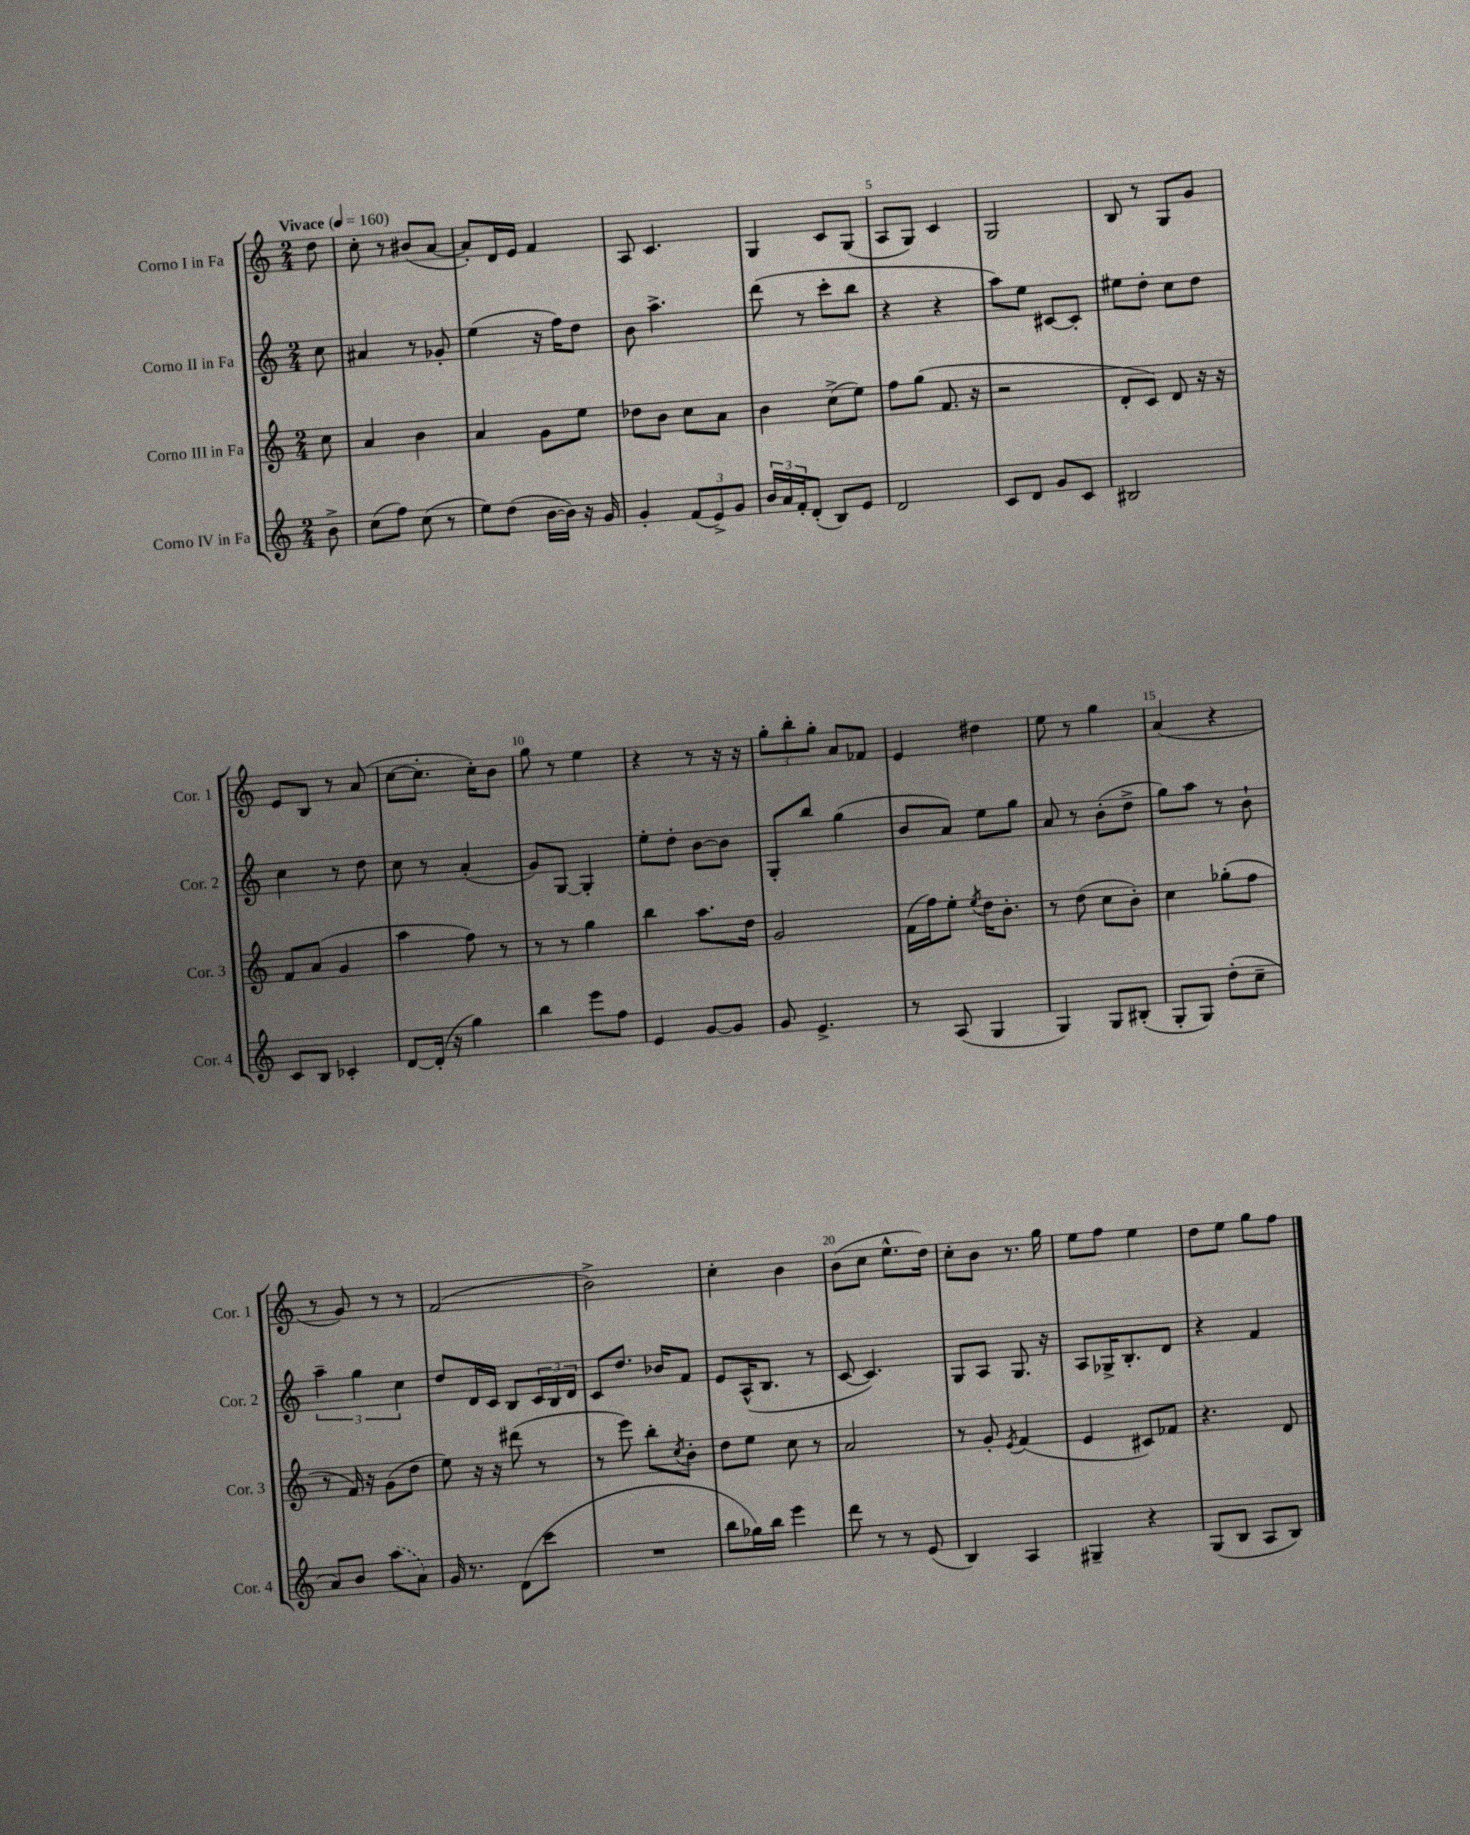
<<
\new StaffGroup <<
\new Staff = "s0" \with { instrumentName = "Corno I in Fa" shortInstrumentName = "Cor. 1" } {
    \clef treble \key c \major \numericTimeSignature \time 2/4 \partial 8 \tempo "Vivace" 4 = 160
    d''8 |
    c''8-. r8 bis'8( a'8~ |
    a'8-.) d'16 e'16 f'4 |
    a8 c'4. |
    g4 c'8 g8( |
    a8 g8) c'4 |
    g2 |
    b8 r8 g8 g'8 |
    e'8 b8 r8 a'8( |
    c''8~ c''8.-. c''16-.) b'8 |
    g''8 r8 e''4 |
    r4 r8 r16 r16 |
    \tuplet 3/2 { g''8-. b''8-. g''8-. } a'8 fes'8 |
    e'4 dis''4 |
    e''8 r8 g''4 |
    a'4( r4 |
    r8 g'8) r8 r8 |
    f'2( |
    b'2->) |
    c''4-. b'4 |
    b'8( c''8 e''8.-^ d''16) |
    c''8-. b'8 r8. g''16 |
    e''8 f''8 e''4 |
    d''8 e''8 g''8 f''8 \bar "|." |
}
\new Staff = "s1" \with { instrumentName = "Corno II in Fa" shortInstrumentName = "Cor. 2" } {
    \clef treble \key c \major \numericTimeSignature \time 2/4 \partial 8
    c''8 |
    ais'4 r8 ges'8-. |
    e''4( r16 f''16) d''8 |
    b'8 a''4.-> |
    d'''8( r8 c'''8-. b''8 |
    r4 r4 |
    a''8) e''8 cis'8~ cis'8-. |
    eis''8 d''8-. c''8 d''8 |
    c''4 r8 d''8 |
    c''8 r8 a'4-.( |
    g'8) g8~ g4-. |
    e''8-. d''8-. b'8~ b'8 |
    g8-. b''8 g''4( |
    b'8 a'8) e''8 g''8 |
    a'8 r8 b'8-.( d''8-> |
    g''8) a''8 r8 b'8-! |
    \tuplet 3/2 { a''4-- g''4 c''4 } |
    d''8 d'16 c'16 b8 \tuplet 3/2 { c'16 b16 d'16 } |
    c'8 d''8. bes'16 f'8 |
    e'8 a16-^( b8. r8 |
    c'8~ c'4.) |
    g8 a8 g8. r16 |
    a8 ges16-> b8.-. d'8 |
    r4 f'4 \bar "|." |
}
\new Staff = "s2" \with { instrumentName = "Corno III in Fa" shortInstrumentName = "Cor. 3" } {
    \clef treble \key c \major \numericTimeSignature \time 2/4 \partial 8
    c''8 |
    a'4 b'4 |
    a'4 g'8 e''8 |
    des''8 b'8 c''8 a'8 |
    b'4 c''8->( e''8) |
    f''8 g''8( f'8. r16 |
    r2 |
    d'8-. c'8) d'8 r16 r16 |
    f'8 a'8( g'4 |
    a''4 f''8) r8 |
    r8 r8 g''4 |
    b''4 a''8. d''16 |
    g'2 |
    f'16( f''16) e''8-. \acciaccatura { e''8 } d''16 b'8.-. |
    r8 d''8( c''8 b'8-.) |
    c''4 ges''8-.( f''8 |
    r8 f'16) r16 g'8( d''8 |
    e''8) r16 r16 dis'''8( r8 |
    r8 e'''8) b''8-. \acciaccatura { c''8 } b'8-. |
    d''8 e''8 c''8 r8 |
    a'2 |
    r8 g'8-. \acciaccatura { e'8 } f'4( |
    e'4 cis'8) fes'8 |
    r4. d'8 \bar "|." |
}
\new Staff = "s3" \with { instrumentName = "Corno IV in Fa" shortInstrumentName = "Cor. 4" } {
    \clef treble \key c \major \numericTimeSignature \time 2/4 \partial 8
    b'8-> |
    c''8( f''8) c''8( r8 |
    e''8) d''8( b'16~ b'16) r16 g'16 |
    g'4-. \tuplet 3/2 { f'8( e'8->) g'8 } |
    \tuplet 3/2 { b'16 a'16 f'16-. } d'8-.( b8) e'8 |
    d'2 |
    c'8 d'8 g'8 c'8 |
    bis2 |
    c'8 b8 ces'4-. |
    d'8~ d'16-.( r16 g''4) |
    b''4 e'''8 f''8 |
    e'4 g'8~ g'8 |
    g'8 e'4.-> |
    r8 a8( g4 |
    g4) g8 bis8-.( |
    g8-. g8) d''8-.( c''8-- |
    a'8) b'8 \once \slurDashed a''8( a'8) |
    g'16 r8. d'8( c'''8 |
    R2 |
    b''8 ges''16) b''16 e'''4 |
    d'''8 r8 r8 e'8( |
    b4) a4 |
    gis4-- r4 |
    g8( b8 a8 b8) \bar "|." |
}
>>
>>
\layout { \context { \Score \override BarNumber.break-visibility = ##(#f #t #t) barNumberVisibility = #(every-nth-bar-number-visible 5) } }
